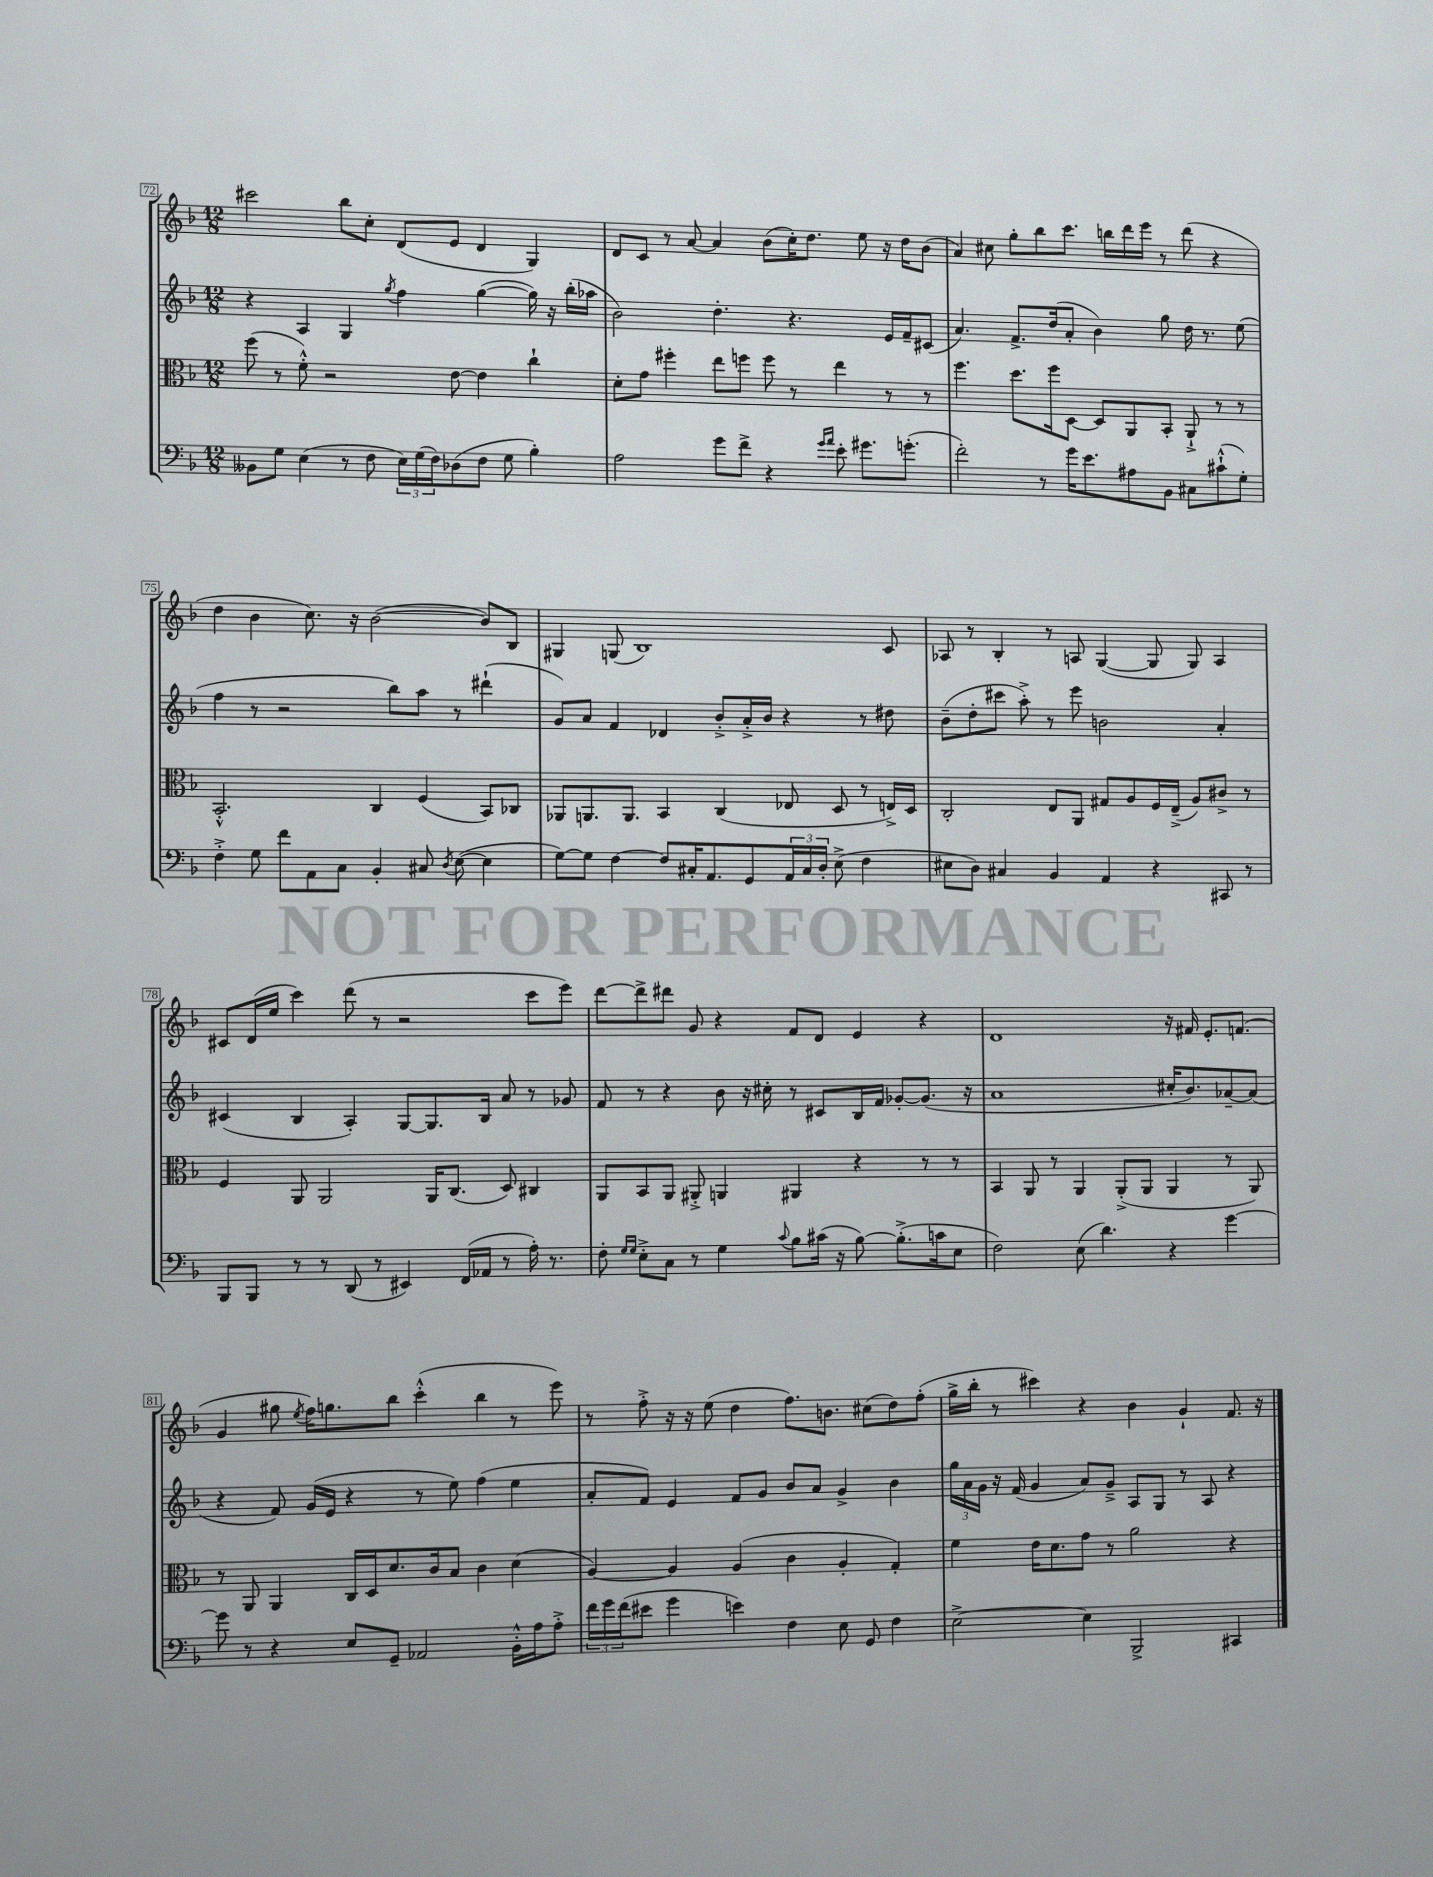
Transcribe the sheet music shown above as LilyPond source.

<<
\new StaffGroup <<
\new Staff = "s0" {
    \clef treble \key f \major \numericTimeSignature \time 12/8
    cis'''2 bes''8 c''8-. d'8( e'8 d'4 g4) |
    d'8 c'8 r8 a'8~ a'4 bes'8( c''16-.) d''8. e''8 r16 d''16 bes'8( |
    a'4) cis''8 g''8-. bes''8 c'''8. b''16 d'''16 e'''16 r8 d'''8( r4 |
    d''4 bes'4 c''8.) r16 bes'2~( bes'8) bes8 |
    gis4 g8( bes1) c'8 |
    aes8 r8 bes4-. r8 a8 g4~( g8 g8) a4 |
    cis'8 d'16( e''16 c'''4) d'''8( r8 r2 c'''8 e'''8) |
    d'''8~ d'''8-> dis'''8 g'8 r4 f'8 d'8 e'4 r4 |
    d'1 r16 fis'16 e'8.-. f'8.( |
    g'4 gis''8 \acciaccatura { e''8 } f''16) g''8. bes''8 c'''4-.-^( bes''4 r8 e'''8) |
    r8 f''8-.-> r16 r16 e''8( d''4 f''8.) b'8. cis''8( d''8) f''8-.( |
    g''16-> bes''16-. r8 cis'''4) r4 bes'4 g'4-! f'8. r16 \bar "|." |
}
\new Staff = "s1" {
    \clef treble \key f \major \numericTimeSignature \time 12/8
    r4 a4 g4 \acciaccatura { g''8 } f''4 g''4~( g''16) r16 bes''16-.( aes''16 |
    bes'2) d''4.-. r4. e'16 f'16-- cis'8( |
    a'4.) f'8.-> d''16( a'8-. bes'4) g''8 d''16 r8. e''8( |
    f''4 r8 r2 bes''8) a''8 r8 dis'''4-!( |
    g'8) a'8 f'4 des'4 bes'8-.-> a'16-.-> bes'16 r4 r8 dis''8 |
    bes'8--( d''8-. cis'''8 a''8-.->) r8 e'''8 b'2 a'4-. |
    cis'4( bes4 a4-.) g8~ g8. bes16 a'8 r8 ges'8 |
    f'8 r8 r4 bes'8 r16 cis''16-. r8 cis'8 bes16 f'16 ges'8~-. ges'8.( r16 |
    a'1 cis''16-. bes'8.) aes'8~-- aes'8( |
    r4 f'8) g'16( e'16 r4 r8 e''8) f''4( e''4 |
    a'8-. f'8) e'4 f'8 g'8 bes'8 a'8 g'4-> bes'4 |
    \tuplet 3/2 { g''16 a'16 g'16 } r16 f'16( g'4 a'8) g'8---> a8 g8 r8 a8 r4 \bar "|." |
}
\new Staff = "s2" {
    \clef alto \key f \major \numericTimeSignature \time 12/8
    f''8( r8 f'8-.-^) r2 e'8~ e'4 c''4-! |
    d'8-. g'8 fis''4-. e''8 f''8 f''8 r8 e''4 r8 r8 |
    f''4. d''8. f''16 d8~ d8 a,8 bes,8-. a,8-!-> r8 r8 |
    bes,2.-.-^ c4 f4( bes,8) ces8 |
    aes,8 a,8. a,8. bes,4 c4( ees8 d8 r8 e16->) d16 |
    c2-. e8 a,8 gis8 a8 f16 e16--->( a8) cis'8-> r8 |
    f4 a,8 a,2 a,16 c8.( d8) cis4 |
    a,8 bes,8 a,8 ais,8-.-> a,4 ais,4 r4 r8 r8 |
    bes,4 a,8 r8 a,4 a,8-.->( a,8 a,4 r8 a,8) |
    r8 a,8 a,4 c16 d16 d'8. c'16 bes8 c'4 d'4( |
    a4~) a4 a4( c'4 a4-. g4-.) |
    f'4 e'16 d'8. g'8 r8 a'2 r4 \bar "|." |
}
\new Staff = "s3" {
    \clef bass \key f \major \numericTimeSignature \time 12/8
    beses,8 g8 e4( r8 f8 \tuplet 3/2 { e16) g16( f16) } des8( f8 g8 bes4-.) |
    a2 g'8 f'8-> r4 \grace { g'16 a'16 } e'8-. gis'8. g'8.-.( |
    f'2-.) r8 g'16 e'8. ais8 bes,8 cis8 cis'8-!-^( g8-.) |
    f4-.-> g8 f'8 a,8 c8 bes,4-. cis8 \acciaccatura { d8 } e8~( e4 |
    g8~) g8 f4~ f8 cis16-. a,8. g,8 \tuplet 3/2 { a,16 cis16 d16-. } e8->( f4 |
    eis8 d8) cis4 bes,4 a,4 r4 cis,8 r8 |
    bes,,8 bes,,8 r8 r8 d,8( r8 eis,4) f,16( aes,16 r8 a16-.) r8. |
    f8-. \grace { g16 g16 } e8-.-> c8 r8 g4 \appoggiatura { c'8 } bes8 cis'16( r16 bes8~) bes8.-.->( c'16 e8 |
    f2) e8( d'4.) r4 g'4~ |
    g'8 r8 r4 e8 g,8-- aes,2 bes,16-.-^ a16 a8-.-> |
    \tuplet 3/2 { f'16 g'16 f'16( } eis'8 g'4 e'4) f4 e8 g,8 f4 |
    e2~-> e4 bes,,2-> cis,4 \bar "|." |
}
>>
>>
\layout { \context { \Score currentBarNumber = #72 \override BarNumber.stencil = #(make-stencil-boxer 0.1 0.3 ly:text-interface::print) } }
